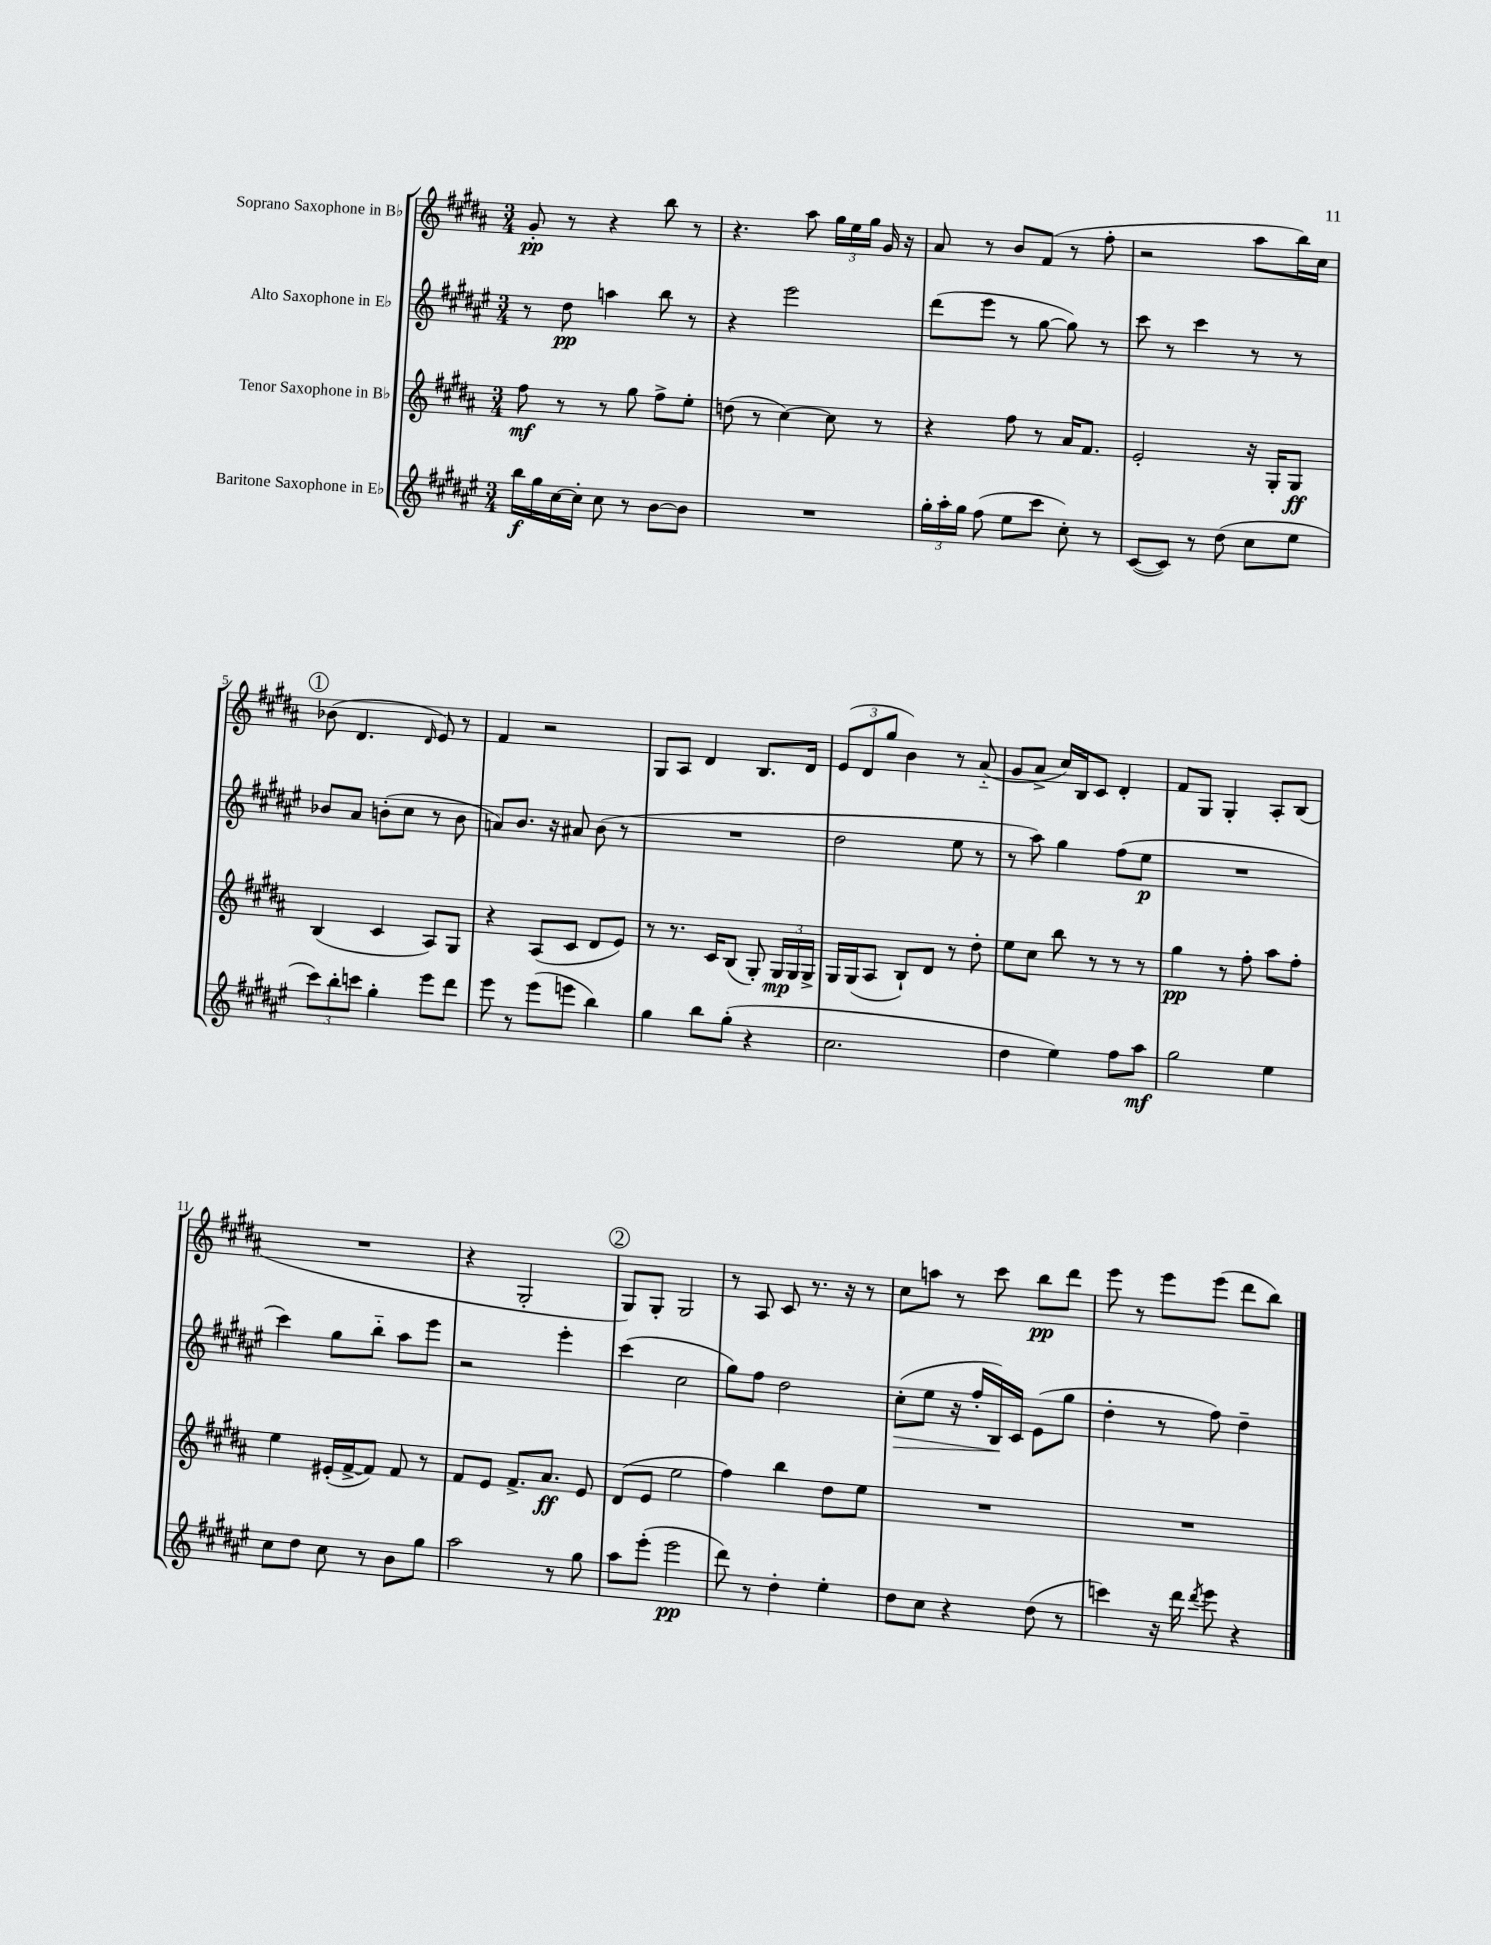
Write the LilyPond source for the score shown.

<<
\new StaffGroup <<
\new Staff = "s0" \with { instrumentName = "Soprano Saxophone in Bb" } {
    \clef treble \key b \major \numericTimeSignature \time 3/4
    \autoBeamOff gis'8-.\pp r8 r4 b''8 r8 |
    r4. ais''8 \tuplet 3/2 { gis''16[ e''16 gis''16] } gis'16 r16 |
    ais'8 r8 b'8[ fis'8]( r8 fis''8-. |
    r2 ais''8[ b''16) cis''16] |
    \mark \markup { \circle "1" } bes'8( dis'4. \grace { dis'16 } e'8) r8 |
    fis'4 r2 |
    gis8[ ais8] dis'4 b8.[ dis'16] |
    \tuplet 3/2 { e'8[( dis'8 gis''8] } b'4) r8 ais'8-_( |
    gis'8[ ais'8]-> cis''16[) b16 cis'8] dis'4-. |
    fis'8[ gis8] gis4-. ais8[-. b8]( |
    R2. |
    r4 gis2-. |
    \mark \markup { \circle "2" } gis8[) gis8]-. gis2 |
    r8 ais8 cis'8 r8. r16 r8 |
    cis''8[ a''8] r8 cis'''8 b''8[\pp dis'''8] |
    e'''8 r8 e'''8[ e'''8]( dis'''8[ b''8]) \bar "|." |
}
\new Staff = "s1" \with { instrumentName = "Alto Saxophone in Eb" } {
    \clef treble \key fis \major \numericTimeSignature \time 3/4
    \autoBeamOff r8 dis''8\pp a''4 b''8 r8 |
    r4 eis'''2 |
    dis'''8[( eis'''8] r8 gis''8~ gis''8) r8 |
    cis'''8 r8 cis'''4 r8 r8 |
    \mark \markup { \circle "1" } bes'8[ ais'8] b'8[-.( cis''8] r8 b'8 |
    a'8[) b'8.] r16 ais'8 b'8( r8 |
    R2. |
    dis''2 eis''8 r8 |
    r8 ais''8) gis''4 fis''8[( eis''8]\p |
    R2. |
    cis'''4) gis''8[ b''8]-_ ais''8[ eis'''8] |
    r2 eis'''4-. |
    \mark \markup { \circle "2" } cis'''4( cis''2 |
    gis''8[) fis''8] dis''2 |
    cis''8[-.\>( eis''8] r16 fis''16[-. b16\!) cis'16] eis'8[( gis''8] |
    dis''4-. r8 fis''8) dis''4-- \bar "|." |
}
\new Staff = "s2" \with { instrumentName = "Tenor Saxophone in Bb" } {
    \clef treble \key b \major \numericTimeSignature \time 3/4
    \autoBeamOff fis''8\mf r8 r8 gis''8 fis''8[-> e''8]-. |
    d''8( r8 cis''4~) cis''8 r8 |
    r4 fis''8 r8 ais'16[ fis'8.] |
    e'2-. r16 gis16[-. gis8]\ff |
    \mark \markup { \circle "1" } b4( cis'4 ais8[) gis8] |
    r4 ais8[( cis'8] dis'8[ e'8]) |
    r8 r8. cis'16[ b8]( gis8-.) \tuplet 3/2 { gis16[\mp gis16 gis16]-> } |
    gis16[ gis16( ais8] b8[-!) dis'8] r8 dis''8-. |
    e''8[ cis''8] b''8 r8 r8 r8 |
    gis''4\pp r8 fis''8-. ais''8[ fis''8]-. |
    e''4 eis'16[-.( fis'16~-> fis'8]) fis'8 r8 |
    fis'8[ e'8] fis'8.[-> ais'8.]\ff e'8 |
    \mark \markup { \circle "2" } dis'8[( e'8] e''2 |
    fis''4) b''4 dis''8[ e''8] |
    R2. |
    R2. \bar "|." |
}
\new Staff = "s3" \with { instrumentName = "Baritone Saxophone in Eb" } {
    \clef treble \key fis \major \numericTimeSignature \time 3/4
    \autoBeamOff b''16[\f gis''16 cis''16~ cis''16]-. cis''8 r8 b'8[~ b'8] |
    R2. |
    \tuplet 3/2 { gis''16[-. ais''16-. gis''16] } fis''8( eis''8[ cis'''8] cis''8-.) r8 |
    cis'8[~( cis'8]) r8 dis''8( cis''8[ eis''8] |
    \mark \markup { \circle "1" } \tuplet 3/2 { cis'''8[) b''8-. c'''8] } gis''4-. eis'''8[ dis'''8] |
    eis'''8 r8 eis'''8[( e'''8] b''4) |
    gis''4 b''8[ gis''8]-.( r4 |
    cis''2. |
    dis''4 eis''4) fis''8[ ais''8]\mf |
    gis''2 eis''4 |
    cis''8[ dis''8] cis''8 r8 b'8[ gis''8] |
    ais''2 r8 gis''8 |
    \mark \markup { \circle "2" } ais''8[ eis'''8]-.( eis'''2\pp |
    dis'''8) r8 dis''4-. eis''4-. |
    dis''8[ cis''8] r4 dis''8( r8 |
    c'''4) r16 dis'''16 \acciaccatura { dis'''8 } eis'''8 r4 \bar "|." |
}
>>
>>
